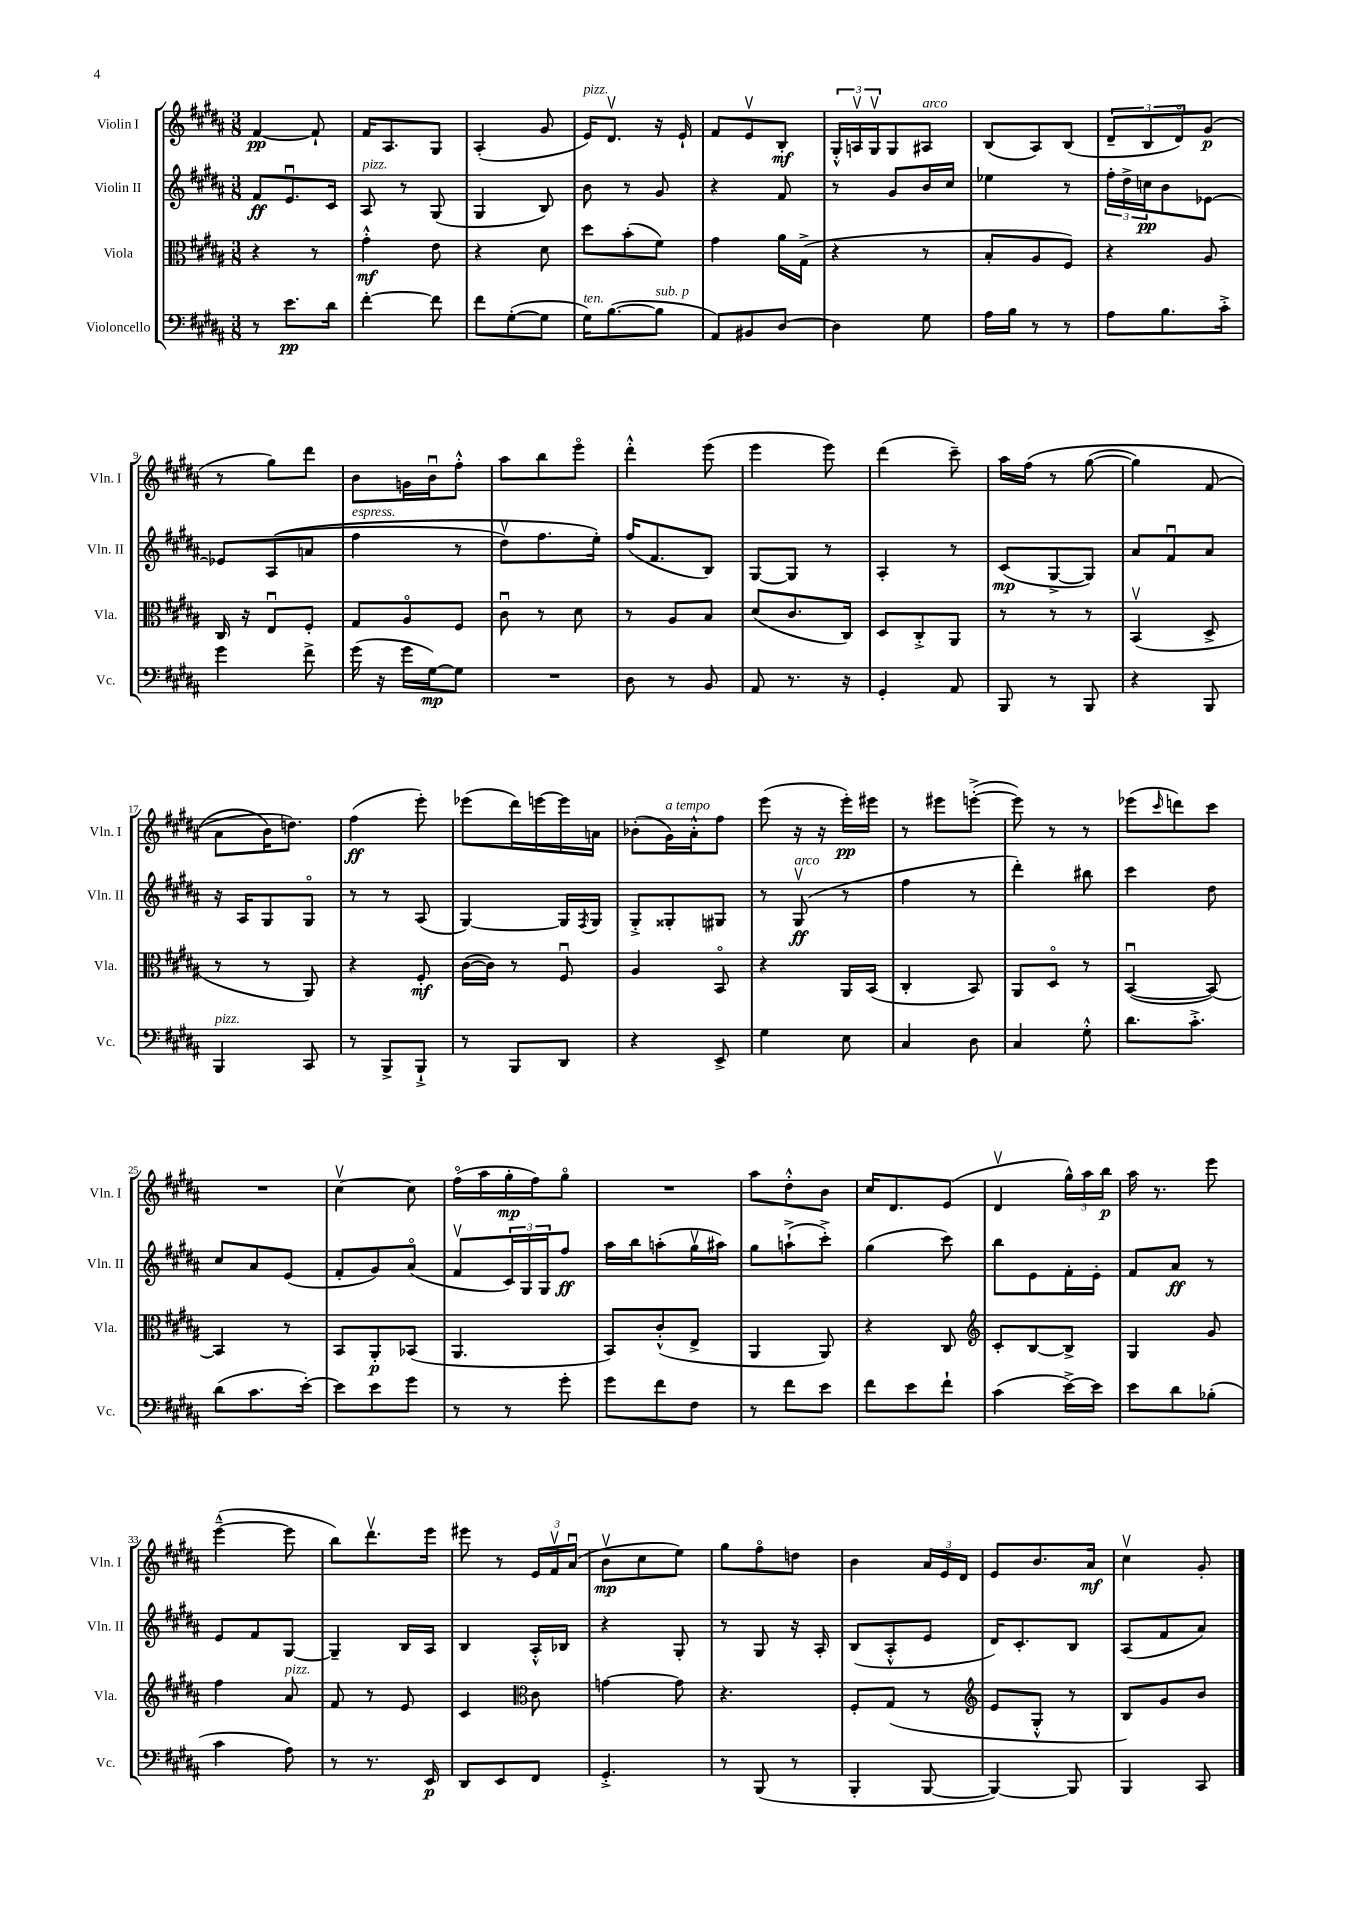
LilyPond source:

<<
\new StaffGroup <<
\new Staff = "s0" \with { instrumentName = "Violin I" shortInstrumentName = "Vln. I" } {
    \clef treble \key b \major \numericTimeSignature \time 3/8
    fis'4~\pp fis'8-! |
    fis'16 ais8. gis8 |
    ais4-.( gis'8 |
    e'16^\markup { \italic "pizz." }) dis'8.\upbow r16 e'16-! |
    fis'8 e'8\upbow b8-.\mf |
    \tuplet 3/2 { gis16-.-^ a16\upbow gis16\upbow } gis8 ais8^\markup { \italic "arco" } |
    b8( ais8) b8( |
    \tuplet 3/2 { dis'8-- b8 dis'8\flageolet) } gis'8\p( |
    r8 gis''8) dis'''8 |
    b'8 g'16 b'16\downbow fis''8-.-^ |
    ais''8 b''8 e'''8\flageolet |
    dis'''4-.-^ e'''8( |
    e'''4 e'''8) |
    dis'''4( cis'''8--) |
    ais''16 fis''16\( r8 gis''8~( |
    gis''4) fis'8( |
    ais'8 b'16\) d''8.) |
    fis''4\ff( e'''8-.) |
    ees'''8( dis'''16) e'''16~ e'''16 a'16 |
    bes'8-.( gis'16^\markup { \italic "a tempo" }) ais'16-.-^ fis''8 |
    e'''8( r16 r16 e'''16-.\pp) eis'''16 |
    r8 eis'''8 e'''8~-.->( |
    e'''8) r8 r8 |
    ees'''8( \grace { cis'''16 } d'''8) cis'''8 |
    R4. |
    cis''4~\upbow cis''8 |
    fis''16\flageolet( ais''16 gis''16-.\mp fis''16) gis''8\flageolet |
    R4. |
    ais''8 dis''8-.-^ b'8 |
    cis''16 dis'8. e'8( |
    dis'4\upbow \tuplet 3/2 { gis''16-^) ais''16 b''16\p } |
    ais''16 r8. e'''8 |
    e'''4~---^( e'''8 |
    b''8) dis'''8.\upbow e'''16 |
    eis'''8 r8 \tuplet 3/2 { e'16 fis'16\upbow ais'16\downbow( } |
    b'8\upbow\mp cis''8 e''8) |
    gis''8 fis''8\flageolet d''8 |
    b'4 \tuplet 3/2 { ais'16 e'16 dis'16 } |
    e'8 b'8. ais'16\mf |
    cis''4\upbow gis'8-. \bar "|." |
}
\new Staff = "s1" \with { instrumentName = "Violin II" shortInstrumentName = "Vln. II" } {
    \clef treble \key b \major \numericTimeSignature \time 3/8
    fis'8\ff e'8.\downbow cis'16 |
    ais8^\markup { \italic "pizz." } r8 gis8( |
    gis4 b8) |
    b'8 r8 gis'8 |
    r4 fis'8 |
    r8 gis'8 b'16 cis''16 |
    ees''4 r8 |
    \tuplet 3/2 { fis''16-. dis''16-> c''16\pp } b'8 ees'8~ |
    ees'8 ais8(\( a'8 |
    fis''4^\markup { \italic "espress." } r8 |
    dis''8\upbow) fis''8. e''16-.\) |
    fis''16( fis'8. b8) |
    gis8~ gis8 r8 |
    ais4-. r8 |
    cis'8\mp( gis8~-> gis8) |
    ais'8 fis'8\downbow ais'8 |
    r16 ais16 gis8 gis8\flageolet |
    r8 r8 ais8( |
    gis4~) gis16 \acciaccatura { fis8 } gis16 |
    gis8-.-> gisis8-. gis8 |
    r8 gis8\upbow\ff^\markup { \italic "arco" }( r8 |
    fis''4 r8 |
    dis'''4-.) bis''8 |
    cis'''4 dis''8 |
    cis''8 ais'8 e'8( |
    fis'8-. gis'8) ais'8\flageolet( |
    fis'8\upbow \tuplet 3/2 { cis'16) gis16 gis16 } fis''8\ff |
    ais''16 b''16 a''8-.( gis''16\upbow ais''16) |
    gis''8 a''8-!->( cis'''8-.->) |
    gis''4( cis'''8) |
    b''8 e'8 fis'16-. e'16-. |
    fis'8 ais'8\ff r8 |
    e'8 fis'8 gis8~ |
    gis4-- b16 ais16 |
    b4 ais16-.-^ bes16 |
    r4 gis8-. |
    r8 gis8 r16 ais16-. |
    b8( ais8-.-^ e'8 |
    dis'16) cis'8.-. b8 |
    ais8( fis'8 ais'8) \bar "|." |
}
\new Staff = "s2" \with { instrumentName = "Viola" shortInstrumentName = "Vla." } {
    \clef alto \key b \major \numericTimeSignature \time 3/8
    r4 r8 |
    gis'4-.-^\mf e'8 |
    r4 dis'8 |
    dis''8 b'8-.( fis'8) |
    gis'4 ais'16 gis16->( |
    r4 r8 |
    b8-. ais8 fis8) |
    r4 ais8 |
    cis16 r16 e8\downbow fis8-. |
    gis8 ais8\flageolet fis8 |
    cis'8\downbow r8 dis'8 |
    r8 ais8 b8 |
    dis'8( cis'8. cis16) |
    dis8 cis8-.-> ais,8 |
    r8 r8 r8 |
    b,4\upbow( dis8-> |
    r8 r8 ais,8) |
    r4 fis8-.\mf |
    cis'16~( cis'16) r8 fis8\downbow |
    ais4 b,8\flageolet |
    r4 ais,16 b,16( |
    cis4-. b,8) |
    ais,8 dis8\flageolet r8 |
    b,4~\downbow( b,8~) |
    b,4 r8 |
    b,8 ais,8-.\p bes,8( |
    ais,4. |
    b,8) cis'8-.-^( e8-> |
    ais,4 ais,8) |
    r4 cis8 |
    \clef treble cis'8-. b8~ b8-> |
    gis4 gis'8 |
    fis''4 ais'8^\markup { \italic "pizz." } |
    fis'8 r8 e'8 |
    cis'4 \clef alto cis'8 |
    g'4~ g'8 |
    r4. |
    fis8-. gis8( r8 |
    \clef treble e'8 gis8-.-^ r8 |
    b8) gis'8 b'8 \bar "|." |
}
\new Staff = "s3" \with { instrumentName = "Violoncello" shortInstrumentName = "Vc." } {
    \clef bass \key b \major \numericTimeSignature \time 3/8
    r8 e'8.\pp dis'16 |
    fis'4~-. fis'8 |
    fis'8 gis8~-.( gis8 |
    gis16^\markup { \italic "ten." }) b8.~( b8^\markup { \italic "sub. p" } |
    ais,8) bis,8 dis8~ |
    dis4 gis8 |
    ais16 b16 r8 r8 |
    ais8 b8. cis'16-.-> |
    gis'4 fis'8-> |
    gis'16( r16 gis'16 gis16~\mp) gis8 |
    R4. |
    dis8 r8 b,8 |
    ais,8 r8. r16 |
    gis,4-. ais,8 |
    b,,8 r8 b,,8 |
    r4 b,,8 |
    b,,4^\markup { \italic "pizz." } cis,8 |
    r8 b,,8-> b,,8-!-> |
    r8 b,,8 dis,8 |
    r4 e,8-> |
    gis4 e8 |
    cis4 dis8 |
    cis4 gis8-.-^ |
    dis'8. cis'8.-.-> |
    dis'8( cis'8. e'16~-.) |
    e'8 e'8 gis'8 |
    r8 r8 gis'8-. |
    gis'8 fis'8 fis8 |
    r8 fis'8 e'8 |
    fis'8 e'8 fis'8-! |
    cis'4( e'16~->) e'16 |
    e'8 dis'8 bes8-.( |
    cis'4 ais8) |
    r8 r8. e,16\p |
    dis,8 e,8 fis,8 |
    gis,4.-.-> |
    r8 b,,8( r8 |
    b,,4-. b,,8~ |
    b,,4~) b,,8 |
    b,,4 cis,8 \bar "|." |
}
>>
>>
